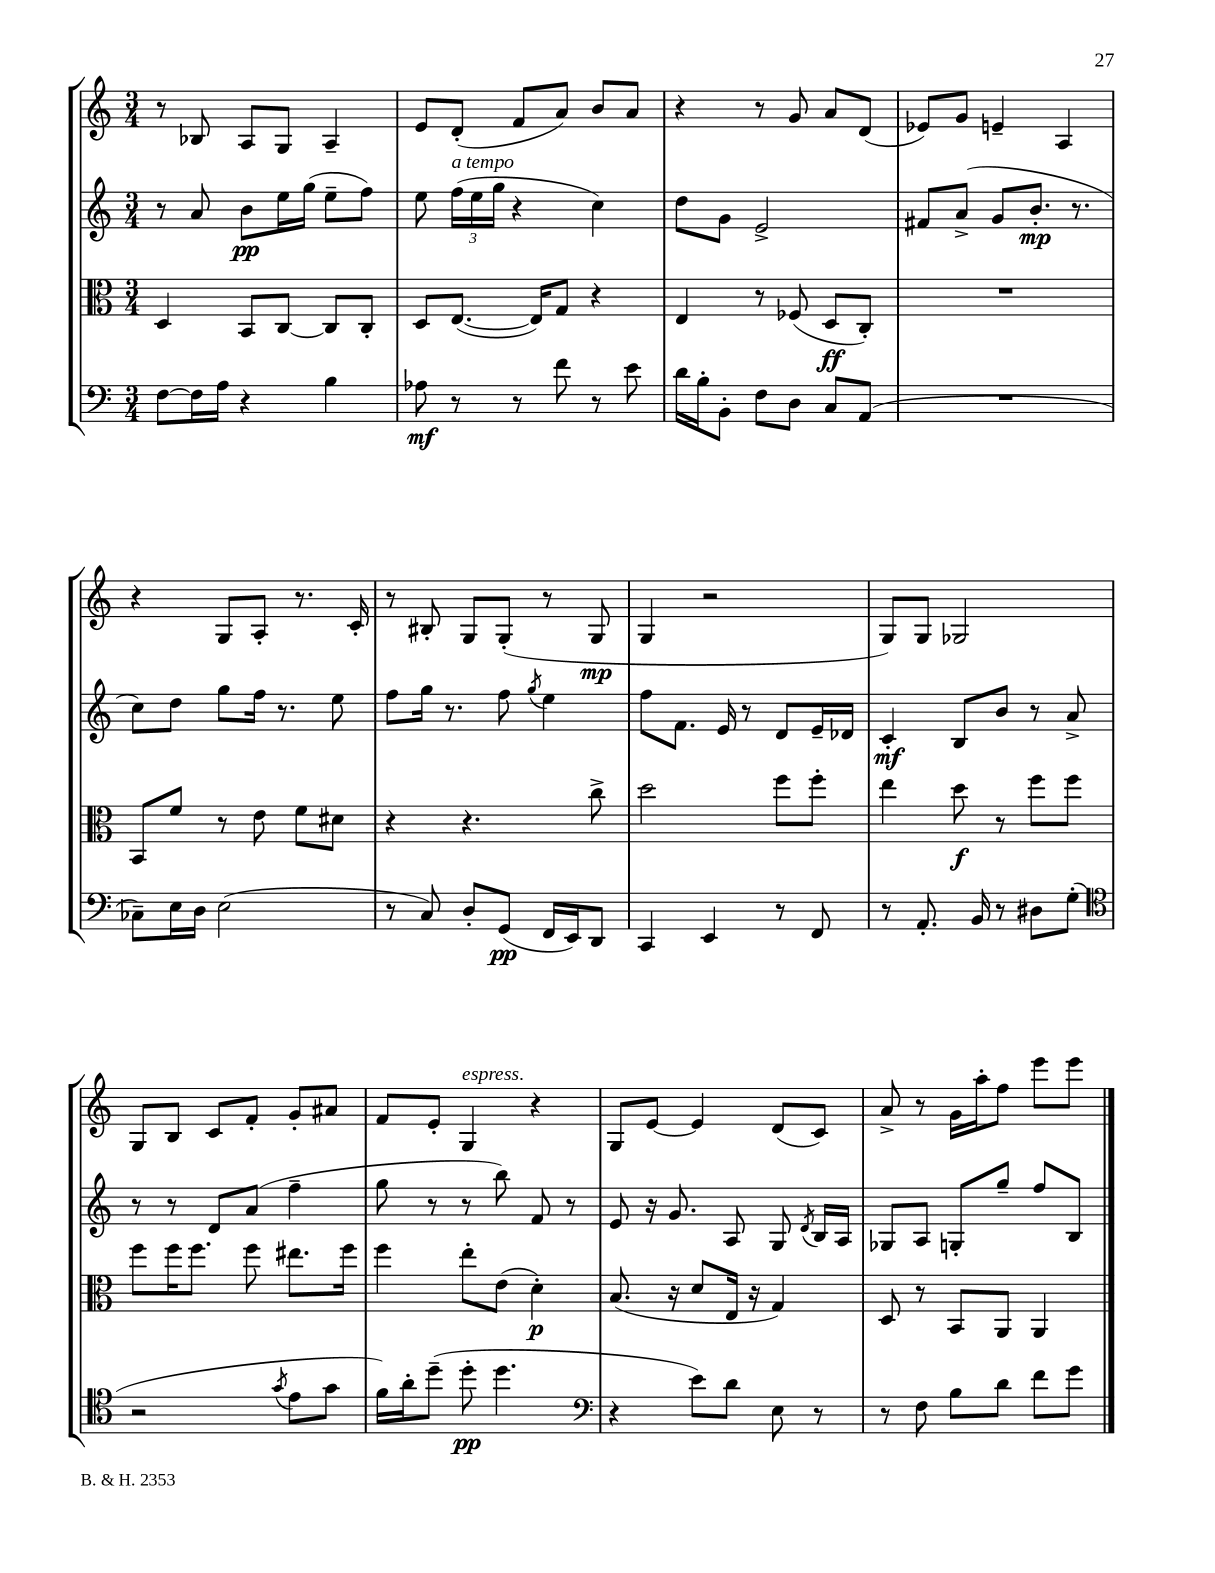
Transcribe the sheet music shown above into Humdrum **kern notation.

**kern	**kern	**kern	**kern
*staff4	*staff3	*staff2	*staff1
*clefF4	*clefC3	*clefG2	*clefG2
*k[]	*k[]	*k[]	*k[]
*M3/4	*M3/4	*M3/4	*M3/4
[8F	4D	8r	8r
16F]	.	8a	8B-
16A	.	.	.
4r	8BB	8b	8A
.	[8C	16ee	8G
.	.	(16gg	.
4B	8C]	8ee~	4A~
.	8C'	8ff)	.
=	=	=	=
8A-	8D	8ee	8e
8r	([8.E	(24ff	(8d'
.	.	24ee	.
.	.	24gg	.
8r	.	4r	8f
.	16E])	.	.
8f	8G	.	8a)
8r	4r	4cc)	8b
8e	.	.	8a
=	=	=	=
16d	4E	8dd	4r
16B'	.	.	.
8BB'	.	8g	.
8F	8r	2e^	8r
8D	(8F-	.	8g
8C	8D	.	8a
(8AA	8C')	.	(8d
=	=	=	=
2.r	2.r	8f#	8e-)
.	.	(8a^	8g
.	.	8g	4e~
.	.	8.b'	.
.	.	.	4A
.	.	8.r	.
=	=	=	=
8C-~)	8BB	8cc)	4r
16E	8f	8dd	.
16D	.	.	.
(2E	8r	8gg	8G
.	8e	16ff	8A'
.	.	8.r	.
.	8f	.	8.r
.	8d#	8ee	.
.	.	.	16c'
=	=	=	=
8r	4r	8ff	8r
8C)	.	16gg	8B#'
.	.	8.r	.
8D'	4.r	.	8G
(8GG	.	8ff	(8G'
.	.	8qgg	.
16FF	.	4ee	8r
16EE)	.	.	.
8DD	8cc^	.	8G
=	=	=	=
4CC	2dd	8ff	4G
.	.	8.f	.
4EE	.	.	2r
.	.	16e	.
.	.	8r	.
8r	8ff	8d	.
8FF	8ff'	16e~	.
.	.	16d-	.
=	=	=	=
8r	4ee	4c'	8G)
8.AA'	.	.	8G
.	8dd	8B	2G-
16BB	.	.	.
8r	8r	8b	.
8D#	8ff	8r	.
(8G'	8ff	8a^	.
=	=	=	=
*clefC4	*	*	*
2r	8ff	8r	8G
.	16ff	8r	8B
.	8.ff	.	.
.	.	8d	8c
.	8ff	(8a	8f'
8qg	.	.	.
8e	8.ee#	4ff~	8g'
8g	.	.	8a#
.	16ff	.	.
=	=	=	=
16f)	4ff	8gg	8f
16a'	.	.	.
(8dd~	.	8r	8e'
8dd'	8ee'	8r	4G
4.dd	(8e	8bb)	.
.	4d')	8f	4r
.	.	8r	.
=	=	=	=
*clefF4	*	*	*
4r	(8.B	8e	8G
.	.	16r	[8e
.	16r	8.g	.
8e)	8d	.	4e]
8d	16E	8A	.
.	16r	.	.
8E	4G)	8G	(8d
.	.	8qd	.
8r	.	16B	8c)
.	.	16A	.
=	=	=	=
8r	8D	8G-	8a^
8F	8r	8A	8r
8B	8BB	8G'	16g
.	.	.	16aa'
8d	8AA	8gg~	8ff
8f	4AA	8ff	8eee
8g	.	8B	8eee
==	==	==	==
*-	*-	*-	*-
